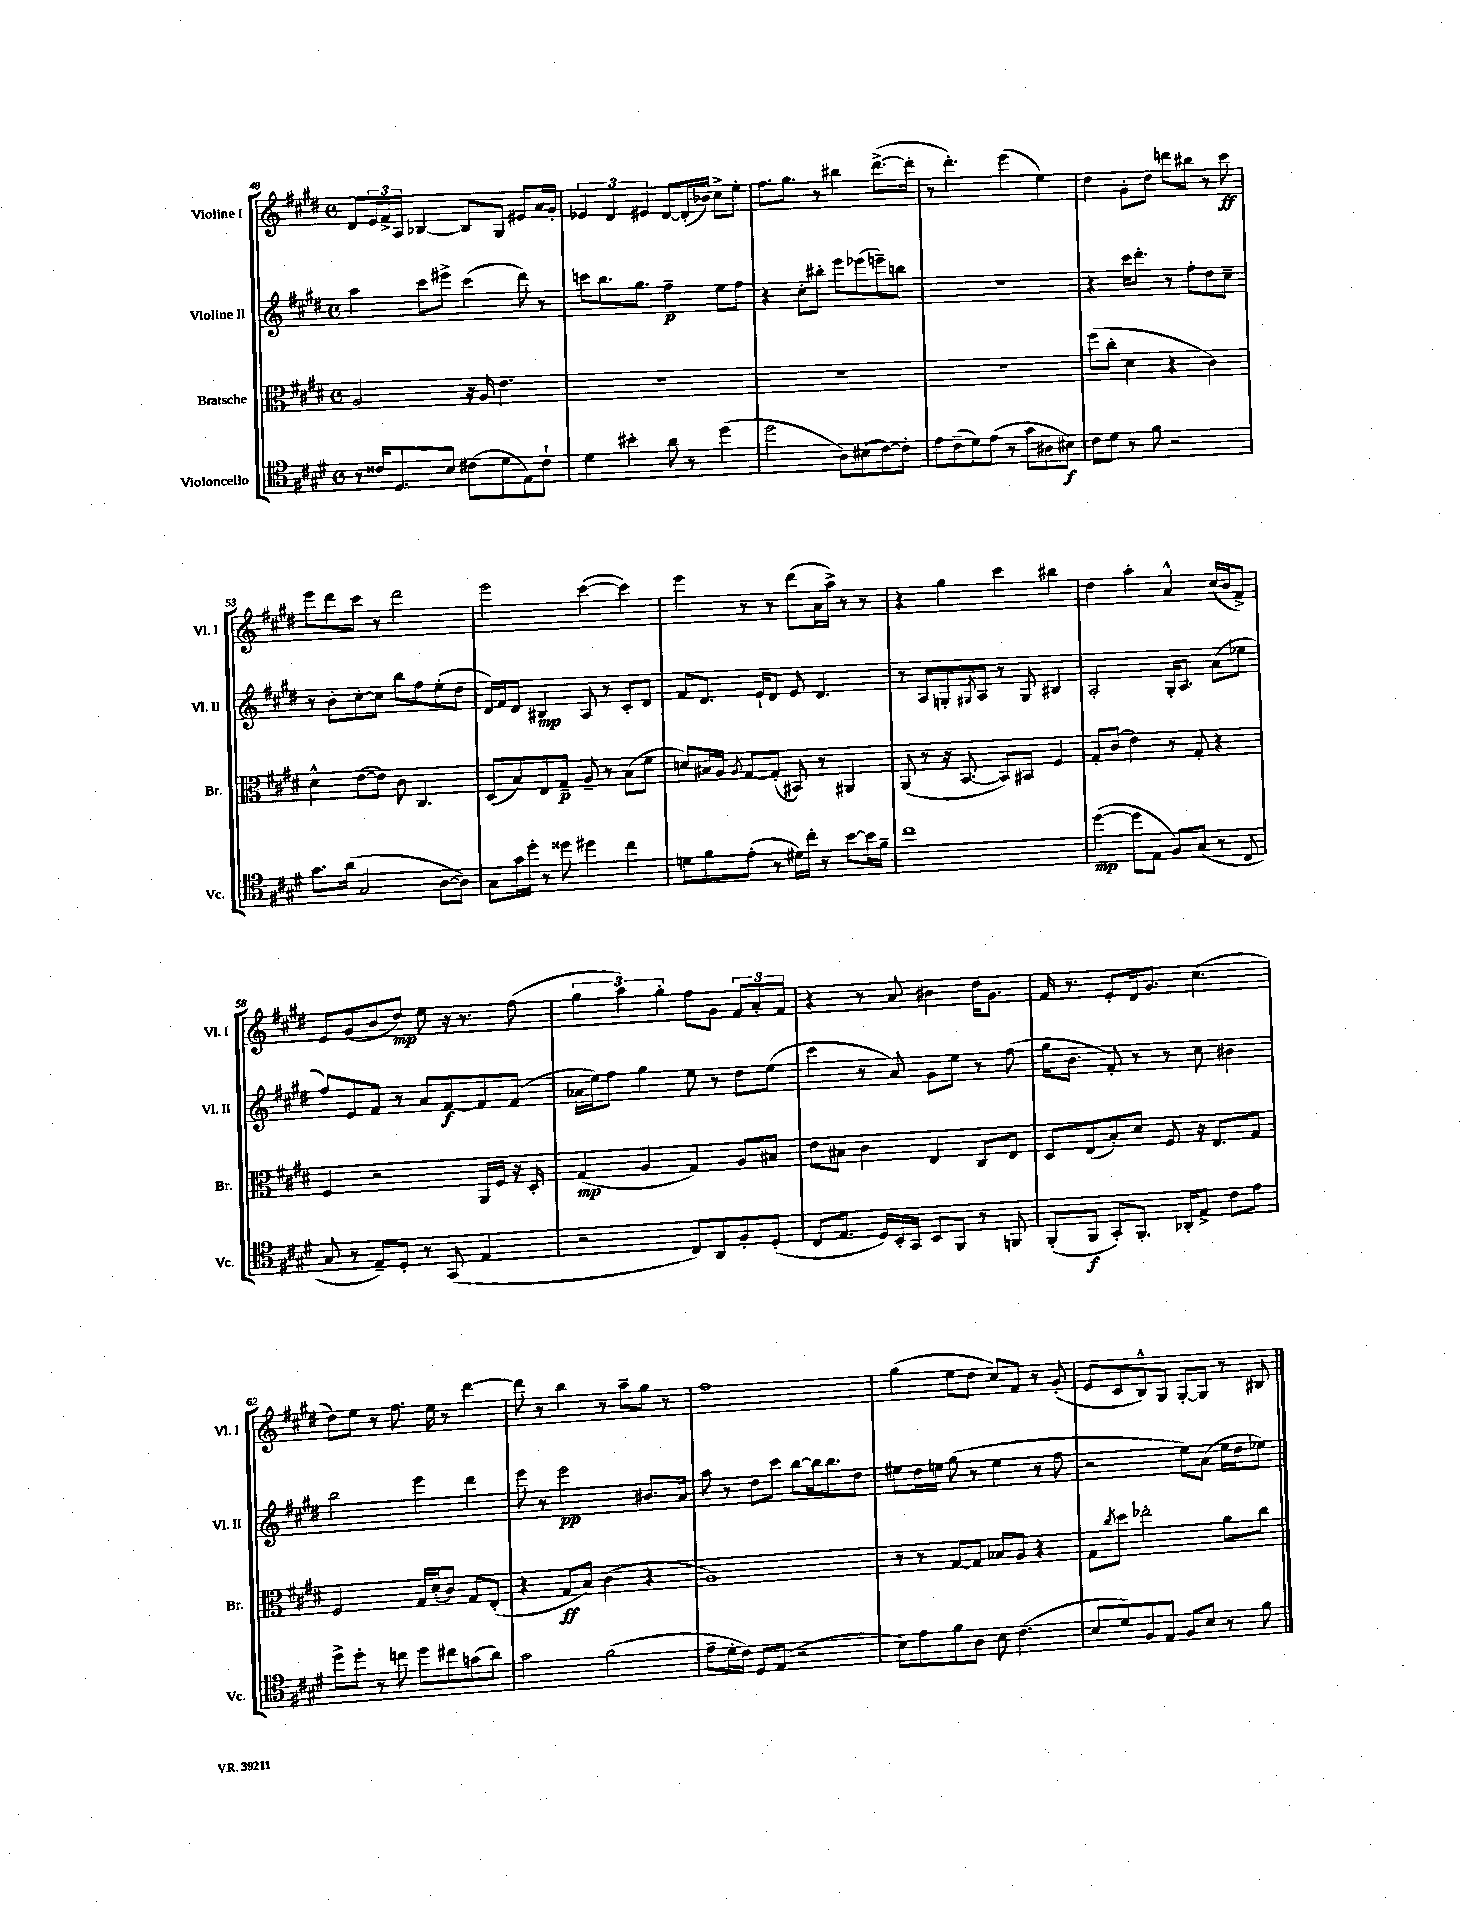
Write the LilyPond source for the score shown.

<<
\new StaffGroup <<
\new Staff = "s0" \with { instrumentName = "Violine I" shortInstrumentName = "Vl. I" } {
    \clef treble \key e \major \defaultTimeSignature \time 4/4
    dis'8 \tuplet 3/2 { e'16 fis'16-> a16 } bes4~ bes8 gis8 eis'8 a'16 gis'16-. |
    \tuplet 3/2 { ees'4 dis'4 eis'4 } dis'8~ dis'16-.( bes'16) cis''8-> e''8-. |
    fis''8. gis''8. r8 bis''4 dis'''8.~->( dis'''16-. |
    r8 dis'''4.-.) e'''4( e''4) |
    dis''4 gis'8-. dis''8 d'''8 bis''8 r8 cis'''8\ff |
    e'''8 dis'''8 cis'''8 r8 dis'''2 |
    e'''2 cis'''4~( cis'''4) |
    e'''4 r8 r8 dis'''8( a'16 a''16->) r8 r8 |
    r4 gis''4 cis'''4 bis''4 |
    dis''4 a''4-. a'4-^ cis''16( b'16 fis'8->) |
    e'8 gis'8( b'8 dis''8\mp) e''8 r16 r8. fis''8( |
    \tuplet 3/2 { gis''4 a''4) gis''4-. } fis''8 gis'8 \tuplet 3/2 { fis'8 a'8-. fis'8 } |
    r4 r8 a'8 bis'4 dis''16 gis'8. |
    fis'16 r8. e'8-. dis'16 gis'8. cis''4.( |
    dis''8) e''8 r8 fis''8. e''16 r8 dis'''4~ |
    dis'''8 r8 b''4 r8 a''8-- gis''8 r8 |
    fis''1 |
    gis''4( e''8 dis''8 cis''8) fis'8 r8 gis'8-.( |
    e'8 cis'8 b8-^) gis8 gis8~-. gis8 r8 bis8 \bar "|." |
}
\new Staff = "s1" \with { instrumentName = "Violine II" shortInstrumentName = "Vl. II" } {
    \clef treble \key e \major \defaultTimeSignature \time 4/4
    a''4 cis'''8 eis'''8-> cis'''4( dis'''8) r8 |
    c'''8 b''8. gis''8. fis''4--\p e''8 fis''8 |
    r4 cis''8-. bis''8-. e'''8 ees'''8( e'''8--) b''8 |
    R1 |
    r4 cis'''16 dis'''8.-. r8 fis''8-. dis''8 cis''8-- |
    r8 b'8-. cis''8~-. cis''8 b''8 fis''8 e''8-.( dis''8 |
    dis'16) fis'16 dis'8 bis4\mp a8 r8 cis'8-. dis'8 |
    fis'8 dis'8. e'16-! dis'8 e'8 dis'4. |
    r8 a8 g8-. \acciaccatura { gis8 } a8 r8 gis8 bis4 |
    a2-. gis16-. a8. a'8( ees''8 |
    fis''8) e'8 fis'8 r8 a'8 fis'8~\f fis'8 fis'8( |
    aes'16 e''16) fis''8 gis''4 e''8 r8 dis''8 e''8( |
    cis'''4 r8 a'8) gis'8 e''8 r8 fis''8( |
    gis''16 b'8. fis'8-.) r8 r8 cis''8 bis'4 |
    b''2 e'''4 dis'''4 |
    e'''8 r8 e'''2\pp bis'8. a'16 |
    a''8 r8 dis''8 cis'''8 b''8~ b''16 b''8. dis''8 |
    eis''8 dis''16 e''16 gis''8( r8 e''4 r8 fis''8 |
    r2 e''8) a'8( e''16 dis''16 ees''8) \bar "|." |
}
\new Staff = "s2" \with { instrumentName = "Bratsche" shortInstrumentName = "Br." } {
    \clef alto \key e \major \defaultTimeSignature \time 4/4
    a2 r16 a16 e'4. |
    R1 |
    R1 |
    R1 |
    fis''8( cis''8-. dis'4 r4 cis'4) |
    dis'4-^ e'8~( e'8) cis'8 cis4. |
    dis8( b8) e8 gis8--\p a8-- r8 b8( fis'8 |
    d'8) bis16 a16 \acciaccatura { a8 } gis8~ gis8-.( bis,8) r8 ais,4 |
    a,8( r8 r16 b,8.~ b,8) bis,8 fis4 |
    gis8-. cis'8( e'4) r8 gis8-. r4 |
    fis4 r2 a,16 fis16 r16 dis16-. |
    gis4\mp( a4 gis4) a8 bis8 |
    e'8 bis8 cis'4 e4 cis8 e8 |
    dis8 e8( b8-.) dis'8 fis8 r16 e8. gis8 |
    fis2 gis16 dis'16-.( cis'8) gis8 e8-.( |
    r4 gis8\ff b8) cis'4( r4 |
    a1) |
    r8 r8 gis8~ gis8 bes8 a8 r4 |
    gis8 \acciaccatura { cis''8 } dis''8 ees''2-. a'8 cis''8 \bar "|." |
}
\new Staff = "s3" \with { instrumentName = "Violoncello" shortInstrumentName = "Vc." } {
    \clef tenor \key e \major \defaultTimeSignature \time 4/4
    r8 cisis'16 dis8. b8 cis'8( dis'8 e8) cis'8-! |
    dis'4 bis'4-. a'8 r8 dis''4( |
    dis''2 a8) bis8( cis'8~) cis'8-. |
    e'8 cis'8--( dis'8) e'8( r8 gis'8 ais8 bis8\f) |
    cis'8 dis'8 r8 fis'8 r2 |
    gis'8. a'16( gis2 a8~ a8) |
    gis8 gis'16 dis''16-. r8 disis''8 dis''4 cis''4 |
    d'8 fis'8 e'8-.( r8 dis'16) cis''16-. r8 b'8~ b'16 fis'16-- |
    cis''1 |
    dis''4~\mp( dis''8 e8 fis8) gis8( r8 cis8 |
    gis8 r8 e8--) dis8-. r8 gis,8( e4 |
    r2 cis8) a,8 fis8-. dis8-.( |
    cis8 e8. dis16) b,16-. gis,16 b,8 fis,8 r8 f,8 |
    fis,8-.( fis,8\f gis,8-.) fis,8.-. aes,16-. e8-> cis'8 e'8 |
    dis''8-> dis''8-. r8 c''8 dis''8 cis''8 g'8( a'8) |
    gis'2 fis'2( |
    e'8-- dis'16-. cis'16) dis8 e8( r2 |
    b8) e'8 fis'8 a8 b8 cis'4.( |
    b8 dis'8) fis8 e8 fis8 b8 r8 fis'8 \bar "|." |
}
>>
>>
\layout { \context { \Score currentBarNumber = #48 } }
